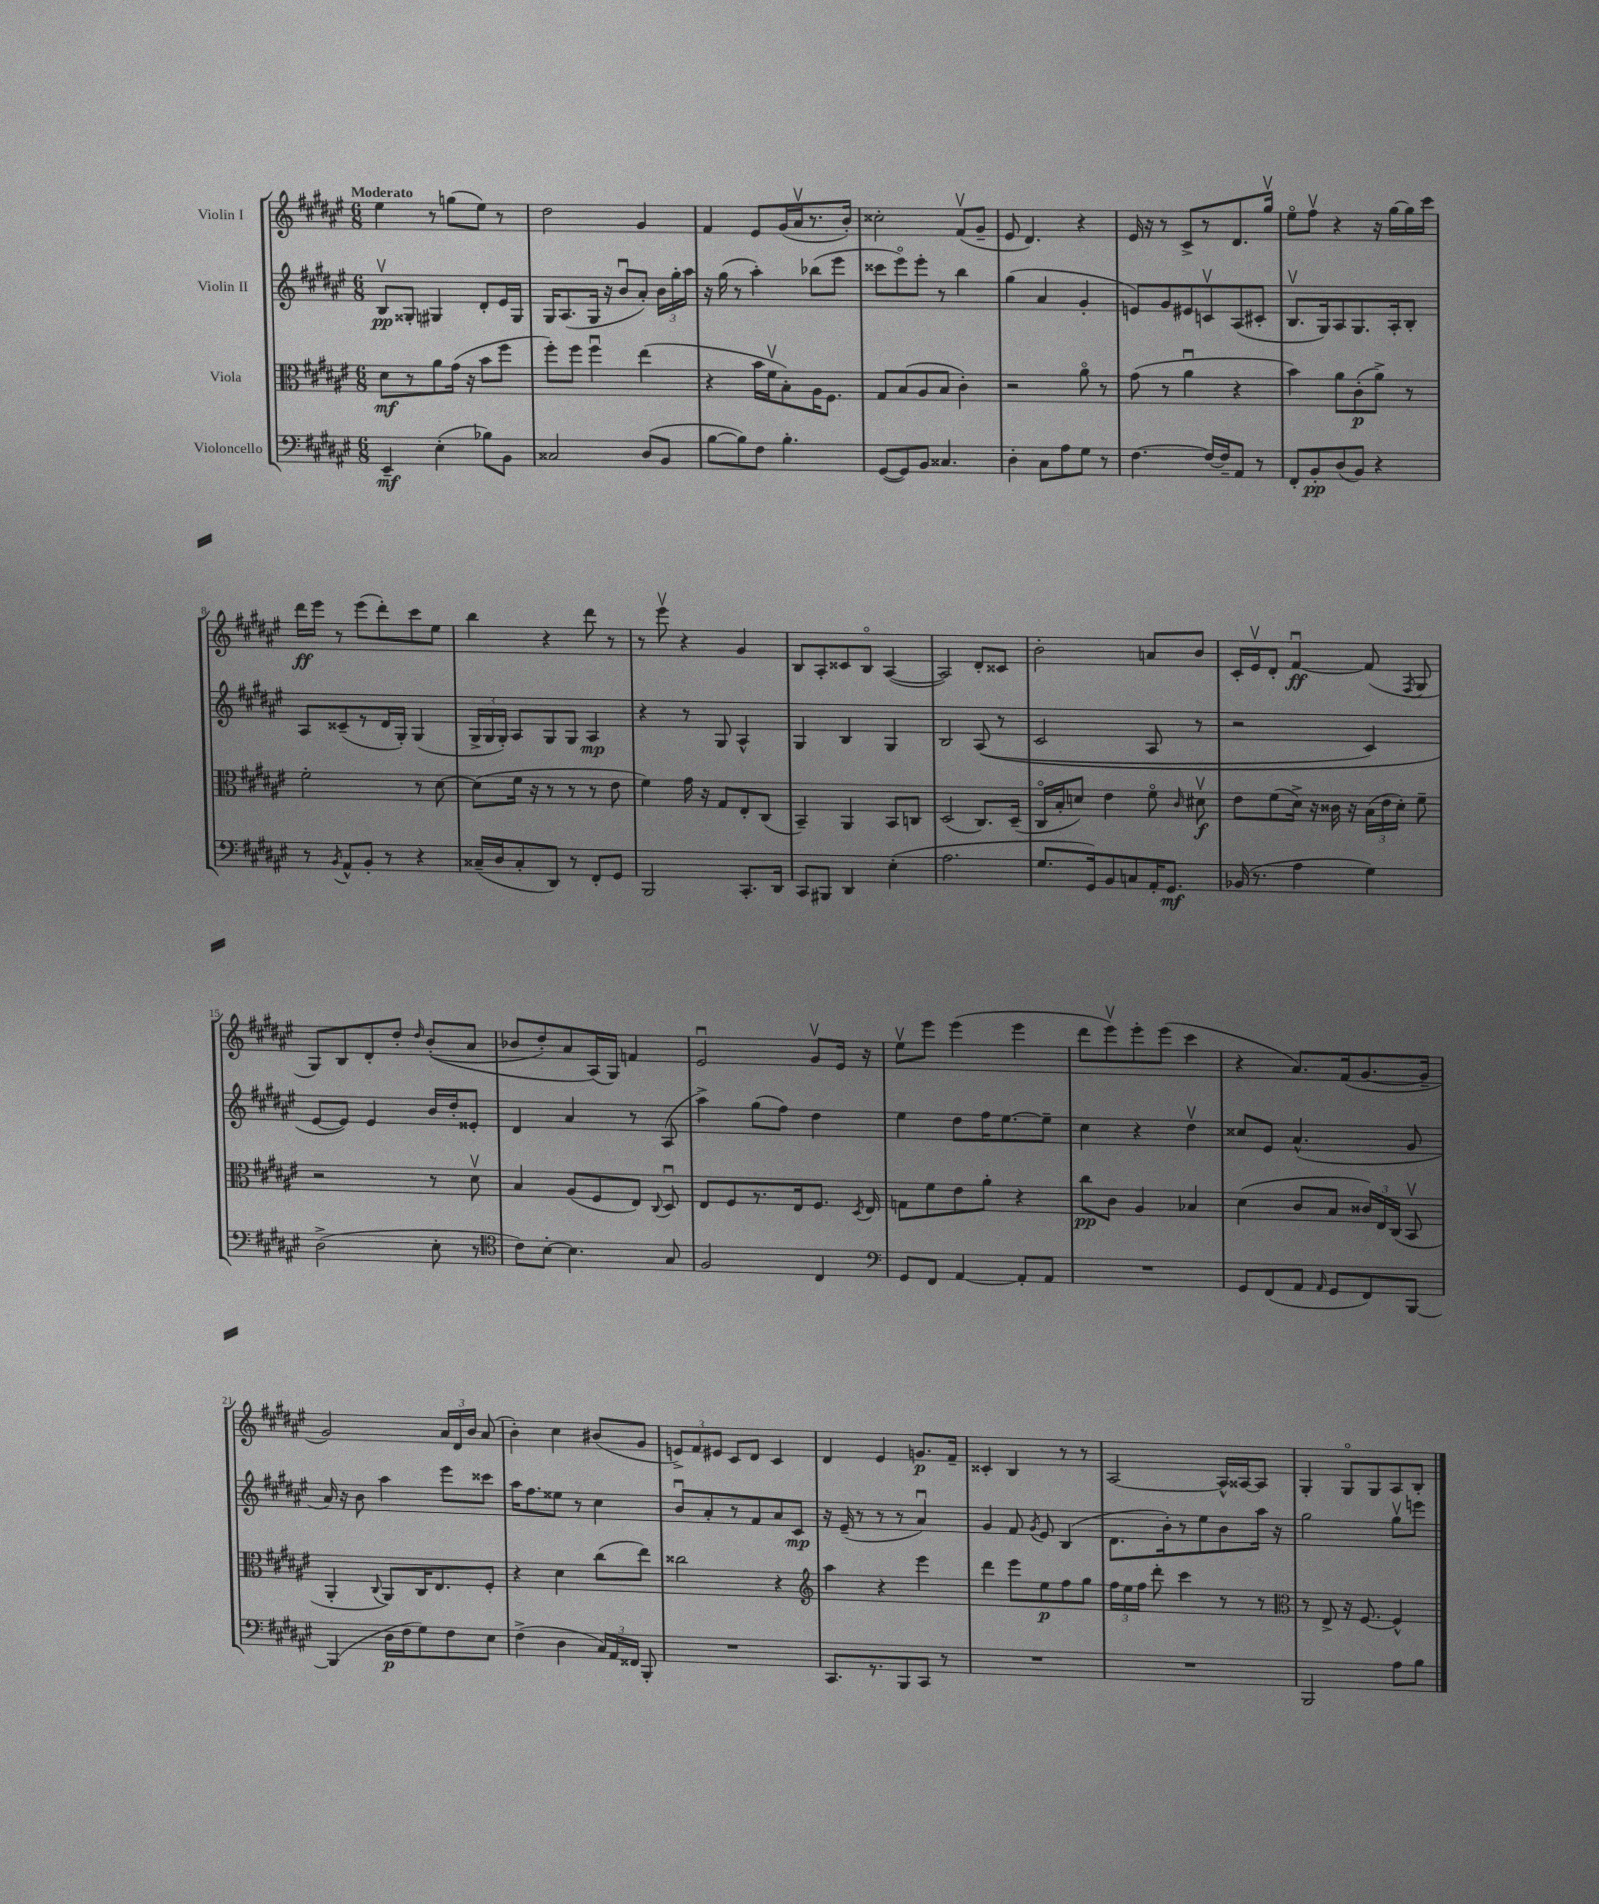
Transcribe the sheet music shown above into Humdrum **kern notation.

**kern	**kern	**kern	**kern
*staff4	*staff3	*staff2	*staff1
*clefF4	*clefC3	*clefG2	*clefG2
*k[f#c#g#d#a#e#]	*k[f#c#g#d#a#e#]	*k[f#c#g#d#a#e#]	*k[f#c#g#d#a#e#]
*M6/8	*M6/8	*M6/8	*M6/8
4EE#~	8d#	8Bv	4ee#
.	8r	8G##'	.
(4E#'	8a#	4G#	8r
.	(16g#	.	(8gg
.	16r	.	.
8B-)	8b	8d#'	8ee#)
8BB	8ff#	16e#	8r
.	.	16G#	.
=	=	=	=
2C##	8ff#')	16G#	2dd#
.	.	(8.A#	.
.	8ff#	.	.
.	4ff#u	16G#	.
.	.	16r	.
.	.	8bu	.
(8D#	(4ee#	8a#')	4g#
8BB	.	24b	.
.	.	24gg#'	.
.	.	24aa#	.
=	=	=	=
[8B	4r	16r	4f#
.	.	(16gg#	.
8B])	.	8r	.
8F#	16b	4aa#')	8e#
.	16f#v	.	.
4.B'	8B')	.	(16g#
.	.	.	16a#v
.	16A#	(8bb-	8.r
.	8.F#	.	.
.	.	8eee#	.
.	.	.	16b')
=	=	=	=
([8GG#	8G#	8ccc##	2cc##'
8GG#])	(8B	8eee#o)	.
8BB	8A#	8eee#'	.
4.C##	8B	8r	.
.	4c#')	4bb	(8f#v
.	.	.	8g#~
=	=	=	=
4D#'	2r	(4gg#	8e#
.	.	.	4.d#)
8C#	.	4a#	.
8A#	.	.	.
8G#	8a#o	4g#'	4r
8r	8r	.	.
=	=	=	=
[4.F#	(8g#	8e)	16e#
.	.	.	16r
.	8r	8g#	8r
.	4a#u	8e#	8c#^
16F#_	.	8cv	8r
16F#~]	.	.	.
8AA#	4r	(8A#	8.d#
8r	.	8c#'	.
.	.	.	16gg#v
=	=	=	=
8FF#'	4b)	8.Bv	8ee#o
8BB'	.	.	8ff#v
.	.	16G#)	.
(8D#	8a#	8A#	4r
8BB)	(8c#'	8.G#	.
4r	8a#^)	.	16r
.	.	16A#'	[16gg#
.	8r	8B'	16gg#]
.	.	.	16ccc#
=	=	=	=
8r	2f#'	8A#	16ddd#
.	.	.	16eee#
8qBB	.	.	.
8AA#^^	.	(8c##~	8r
8BB'	.	8r	(8eee#
8r	.	16d#	8ddd#')
.	.	16G#')	.
4r	8r	(4G#	8ccc#
.	[8d#	.	8ee#
=	=	=	=
(16C##~	(8d#]	24G#^	4bb
.	.	24G#	.
16D#	.	.	.
.	.	24G#')	.
8C##'	16f#	8A#	.
.	16r	.	.
8DD#)	8r	8G#	4r
8r	8r	8G#	.
8FF#'	8r	4A#	8ddd#
8GG#	8e#	.	8r
=	=	=	=
2BBB	4f#)	4r	8r
.	.	.	8eee#v
.	16g#	8r	4r
.	16r	.	.
.	8G#	8G#	.
8.CC#'	8E#'	4A#^^	4g#
.	(8C#	.	.
16DD#	.	.	.
=	=	=	=
8CC#	4BB~)	4G#	8B
8BBB#	.	.	8A#'
4DD#	4AA#	4B	8c##
.	.	.	8Bo
(4E#'	8BB	4G#	([4A#
.	8C	.	.
=	=	=	=
2.A#	(2D#	2B	2A#])
.	8.C#)	&((8A#	8d#'
.	.	8r	8c##
.	(16D#~	.	.
=	=	=	=
8.G#	16C#o	2c#	2b'
.	16B'	.	.
.	8d)	.	.
16GG#)	.	.	.
8BB	4e#	.	.
8C	.	.	.
16AA#'	8f#o	8A#	8a
8.GG#	.	.	.
.	16qqc#	.	.
.	8d#v	8r	8b
=	=	=	=
(16BB-	8e#	2r	16c#'
8.r	.	.	16e#v
.	(8f#	.	8d#'
4A#	16d#^)	.	[4f#u
.	16r	.	.
.	16c##	.	.
.	16r	.	.
4G#)	(24B	4c#)	(8f#]
.	24e#	.	.
.	24d#')	.	.
.	.	.	8qF#
.	8f#~	.	8G#
=	=	=	=
(2D#^	2r	[8e#	8G#)
.	.	8e#]&)	8B
.	.	4e#	8d#'
.	.	.	8dd#'
.	.	.	16qqdd#
8E#'	8r	16b	&((8b'
.	.	16dd#'	.
8r	8d#v	8e##'	8a#
=	=	=	=
*clefC4	*	*	*
8c#)	4B	4d#	8b-
[8B'	.	.	8dd#')
4.B]	(8A#	4a#	8a#
.	8F#	.	(16A#&)
.	.	.	16G#)
.	8E#)	8r	4f
.	8qqC#	.	.
8G#	8D#u	(8A#	.
=	=	=	=
2F#	8E#	4aa#^)	2e#u
.	8F#	.	.
.	8.r	(8gg#	.
.	.	8ff#)	.
.	16E#	.	.
4C#	8.F#	4dd#	8g#v
.	.	.	16e#
.	8qD#	.	.
.	16E#	.	16r
=	=	=	=
*clefF4	*	*	*
8GG#	8G	4ee#	8ee#v
8FF#	8f#	.	8eee#
[4AA#	8e#	8dd#	(4eee#
.	8a#'	16ff#	.
.	.	[8.ee#	.
8AA#']	4r	.	4eee#
8AA#	.	8ee#~]	.
=	=	=	=
2.r	8cc#	4cc#	8ddd#
.	8c#	.	8eee#v)
.	4A#	4r	8eee#'
.	.	.	(8eee#
.	4B-	4dd#v	4ccc#
=	=	=	=
8GG#	(4d#	8cc##	4r
(8FF#	.	8e#	.
8AA#	8c#	(4.a#^^	8.a#)
16qqAA#	.	.	.
8GG#	8B	.	.
.	.	.	(16f#
8FF#)	24c##)	.	[8.g#
.	24E#	.	.
.	(24C#	.	.
[8BBB	8BBv	8g#	.
.	.	.	16g#~]
=	=	=	=
(4BBB]	4AA#'	16a#)	2g#)
.	.	16r	.
.	.	8b	.
.	8qqC#	.	.
16D#	8AA#)	4aa#	.
16F#	.	.	.
8G#)	16C#	.	.
.	8.E#	.	.
8F#	.	8eee#	24a#
.	.	.	24d#
.	.	.	24b
8E#	8F#'	8ccc##	(8a#
=	=	=	=
(4F#^	4r	16aa#	4b')
.	.	8.ff#	.
4D#	4d#	8ee##	4cc#
.	.	8r	.
24C#)	(8cc#	4cc#	(8b#
24AA#	.	.	.
24FF##	.	.	.
8BBB'	8ee#)	.	8g#
=	=	=	=
2.r	2cc##	8bu	12e^)
.	.	.	12f#
.	.	8a#'	.
.	.	.	12e#
.	.	8r	8c#
.	.	8f#	8d#
.	4r	8a#	4c#
.	.	8c#	.
=	=	=	=
*	*clefG2	*	*
8.CC#	4aa#	16r	4d#
.	.	(16e#~	.
.	.	8r	.
8.r	.	.	.
.	4r	8r	4e#
8BBB	.	8r	.
8CC#	4eee#	4a#u)	8.g
8r	.	.	.
.	.	.	16f#~
=	=	=	=
2.r	4ddd#	4g#	4c##'
.	8eee#	8f#	4B
.	.	8qg#	.
.	8ee#	8e#	.
.	8ff#	(4B	8r
.	8gg#	.	8r
=	=	=	=
2.r	24ff#	8.d#	[2A#
.	24ee#	.	.
.	24ff#	.	.
.	8ddd#'	.	.
.	.	16b')	.
.	4ccc#	8r	.
.	.	8ee#	.
.	8r	8b	16A#^^]
.	.	.	[16A##
.	8r	16aa#	8A##]
.	.	16r	.
=	=	=	=
*	*clefC3	*	*
2BBB	8r	2gg#	4G#'
.	8E#^	.	.
.	16r	.	8G#o
.	[8.F#	.	.
.	.	.	8G#
8A#	4F#^^]	8gg#v	8A#
8B	.	8eee	8B'
==	==	==	==
*-	*-	*-	*-
